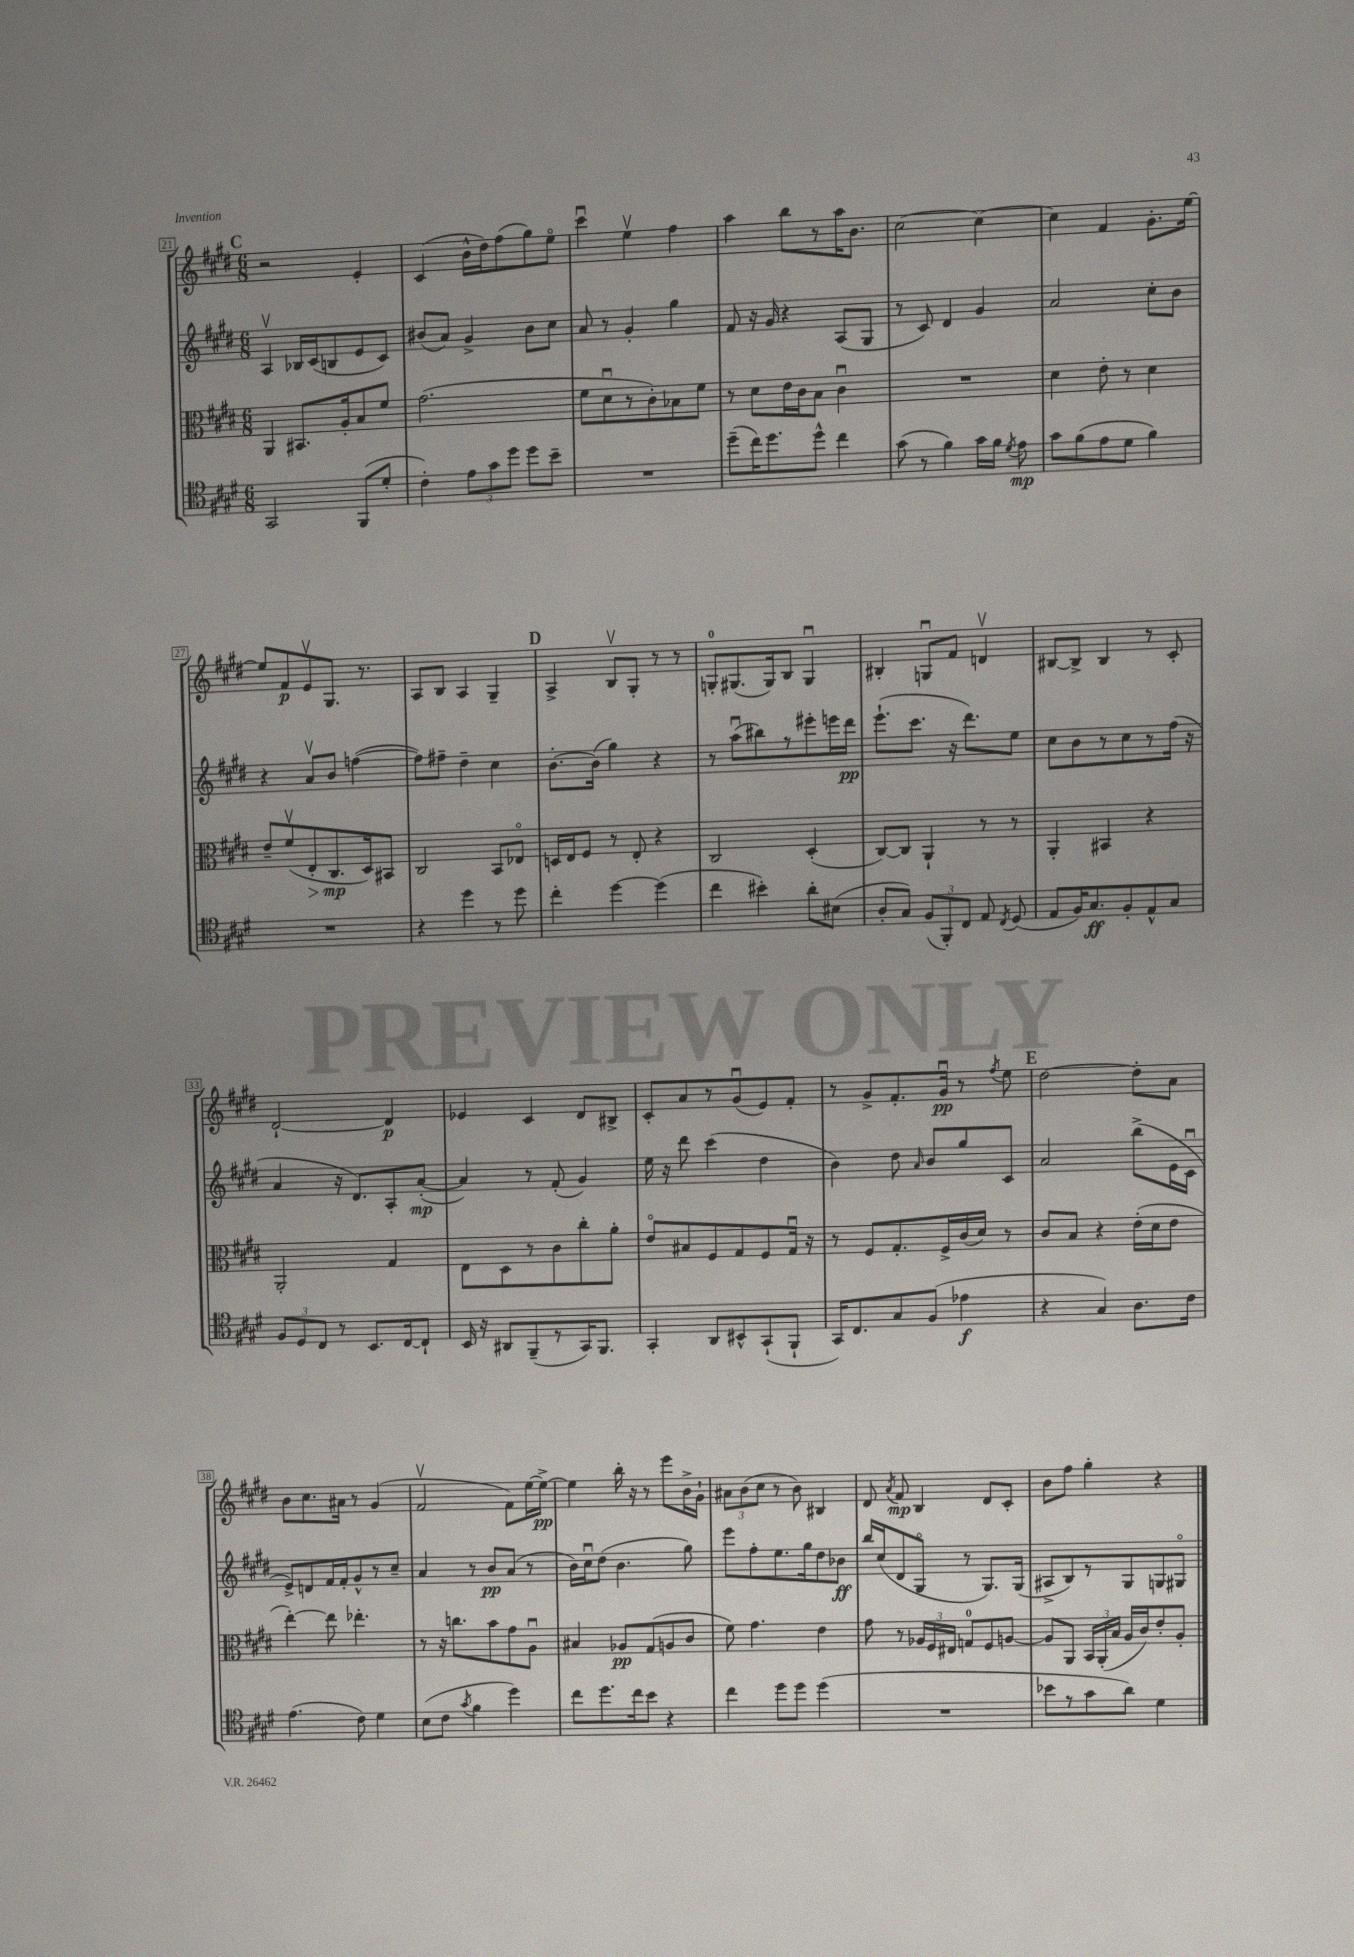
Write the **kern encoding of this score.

**kern	**kern	**kern	**kern
*staff4	*staff3	*staff2	*staff1
*clefC4	*clefC3	*clefG2	*clefG2
*k[f#c#g#d#]	*k[f#c#g#d#]	*k[f#c#g#d#]	*k[f#c#g#d#]
*M6/8	*M6/8	*M6/8	*M6/8
2GG#	4AA	4Av	2r
.	8.BB#	16B-	.
.	.	(16c#	.
.	.	8B	.
.	16A'	.	.
(8FF#	8B	8e	4e'
8d#'	8f#	8c#)	.
=	=	=	=
4c#')	(2.g#	(8b#	(4c#
.	.	8a)	.
12e	.	4g#^	16b^^
.	.	.	16dd#)
12g#	.	.	.
.	.	.	(8ff#
12dd#	.	.	.
8dd#	.	8b#	8gg#)
8b~	.	8cc#	8eeo
=	=	=	=
2.r	8f#	8a	4ccc#u
.	8d#u	8r	.
.	8r	4g#'	4eev
.	8c#')	.	.
.	8B-	4gg#	4ff#
.	8f#	.	.
=	=	=	=
(8dd#~	8r	8f#	4aa
16cc#)	8d#	16r	.
8.dd#	.	16g#	.
.	16e	4r	8bb
.	16c#	.	.
8dd#^^	8B	.	8r
4cc#	4c#u	(8A	16aa
.	.	.	8.b
.	.	8G#	.
=	=	=	=
(8g#	2.r	8r	[2cc#
8r	.	8c#)	.
4f#)	.	4d#	.
16g#	.	4g#	4cc#_
16f#	.	.	.
8qd#	.	.	.
8e	.	.	.
=	=	=	=
8g#	4d#	2a	4cc#]
(8f#	.	.	.
8e	8e'	.	4f#
8d#	8r	.	.
4f#)	4d#	8cc#'	8.g#'
.	.	8b	.
.	.	.	[16ee
=	=	=	=
2.r	8e~	4r	8ee]
.	(8f#v	.	8f#
.	8E'	8av	8ev
.	8.C#	8b	8.G#
.	.	([4ff	.
.	16D#)	.	8.r
.	8BB#	.	.
=	=	=	=
4r	2C#	8ff])	8A
.	.	8ff#~	8B
4dd#	.	4dd#~	4A
8r	8BB	4cc#	4G#~
8dd#	8E-o	.	.
=	=	=	=
4cc#'	16D	[8.b'	4A^
.	16E	.	.
.	8F#	.	.
.	.	(16b]	.
[4dd#	8r	4gg#)	8Bv
.	8E'	.	8G#'
(4dd#]	4r	4r	8r
.	.	.	8r
=	=	=	=
4cc#	2C#	8r	8G'
.	.	(8aau	(8.G#
4b#')	.	8bb#)	.
.	.	.	16G#)
.	.	8r	8B
8a'	(4D#'	8eee#'	4G#u
(8B#	.	16eee	.
.	.	16ddd#	.
=	=	=	=
8A'	[8C#)	(8.eee`	4B#'
8G#)	8C#]	.	.
.	.	8.ccc#	.
(12F#	4AA`	.	8Gu
12FF#')	.	.	.
.	.	16r	8f#
12C#	.	.	.
.	.	8.ddd#)	.
8E	8r	.	4dv
8qC#	.	.	.
(8D#	8r	8ee	.
=	=	=	=
8E	4AA'	8cc#	[8B#
16F#)	.	8b	8B#^]
8.G#	.	.	.
.	4BB#	8r	4B#
8F#'	.	8cc#	.
8E^^	4r	8r	8r
8G#	.	(16ff#	8c#'
.	.	16r	.
=	=	=	=
12F#	2AA'	4a	[2d#`
12D#	.	.	.
12C#	.	.	.
8r	.	16r	.
.	.	8.d#)	.
8.BB	.	.	.
.	4G#	8A'	4d#]
[16C#	.	.	.
8C#`]	.	([8a'	.
=	=	=	=
16BB	8E	4a])	4e-
16r	.	.	.
8AA#	8D#	.	.
(8FF#~	8r	8r	4c#
8r	8c#	(8f#'	.
16GG#)	8cc#'	4g#)	8d#
8.FF#	.	.	.
.	8a'	.	8B#^
=	=	=	=
4GG#'	8eo	16ee	8c#'
.	.	16r	.
.	8B#	8ddd#	8a
8AA	8F#	(4ccc#	8r
8BB#^^	8G#	.	(8g#u
(8GG#`	8F#	4dd#	8e)
8FF#`	16G#u	.	8f#'
.	16r	.	.
=	=	=	=
16GG#)	8r	4b)	8r
8.C#	.	.	.
.	8F#	.	8g#^
8G#	8.G#'	8dd#	8.f#'
.	.	16qqa	.
(8F#	.	8b	.
.	16F#^	.	16g#u
4e-	(16c#	8gg#	8r
.	16d#)	.	.
.	.	.	8qff#
.	8r	8c#	8ee
=	=	=	=
4r	8c#	2a	[2dd#
.	8B	.	.
4G#)	4r	.	.
8.A	(16e'	(8bb^	8dd#']
.	16d#	.	.
.	8e	16e	8a
16c#	.	16c#u	.
=	=	=	=
(4.e	[4ee')	8e^)	8b
.	.	8d	8.cc#
.	8ee]	16f#	.
.	.	16f#'	16a#
8c#)	4.ee-'	8g#^^	8r
4d#	.	8r	(4g#
.	.	8cc#~	.
=	=	=	=
(8B	8r	4a	2f#v
8c#	16r	.	.
.	8.cc	.	.
8qg#	.	.	.
4f#	.	8r	.
.	8b	8b	.
4dd#)	8g#	(8a	8f#)
.	8Au	8r	[16ee
.	.	.	16ee^_
=	=	=	=
8cc#	4B#	16b)	4ee]
.	.	16cc#u	.
8.dd#	.	(8dd#	.
.	8A-	4.b	16bb'
16cc#	.	.	16r
8b	(8G#	.	8r
4r	8A	.	8eee
.	8c#	8gg#)	16b^
.	.	.	16g#`
=	=	=	=
4cc#	8f#)	8eee	12a#
.	.	.	(12b
.	4.g#	8ff#'	.
.	.	.	12cc#
8dd#	.	8.ee	8r
8dd#	.	.	8b)
.	.	16gg#	.
(4dd#	4e	8dd#	4B#
.	.	8b-	.
=	=	=	=
2.r	8g#	16bb	8d#
.	.	(16cc#	.
.	.	.	8qa
.	8r	8d#	8f#
.	24A-	8G#o	4B
.	24F#	.	.
.	24E#	.	.
.	8G	8r	.
.	8F#	8.G#)	8d#
.	[8A	.	8c#'
.	.	(16G#	.
=	=	=	=
8b-	8A]	8A#^	8b
8r	8AA	8B)	8ff#
8g#	24BB	8r	4gg#'
.	(24AA'	.	.
.	24B	.	.
8a)	16A	8G#	.
.	16c#)	.	.
4d#	8e'	8G	4r
.	8A'	8G#o	.
==	==	==	==
*-	*-	*-	*-
